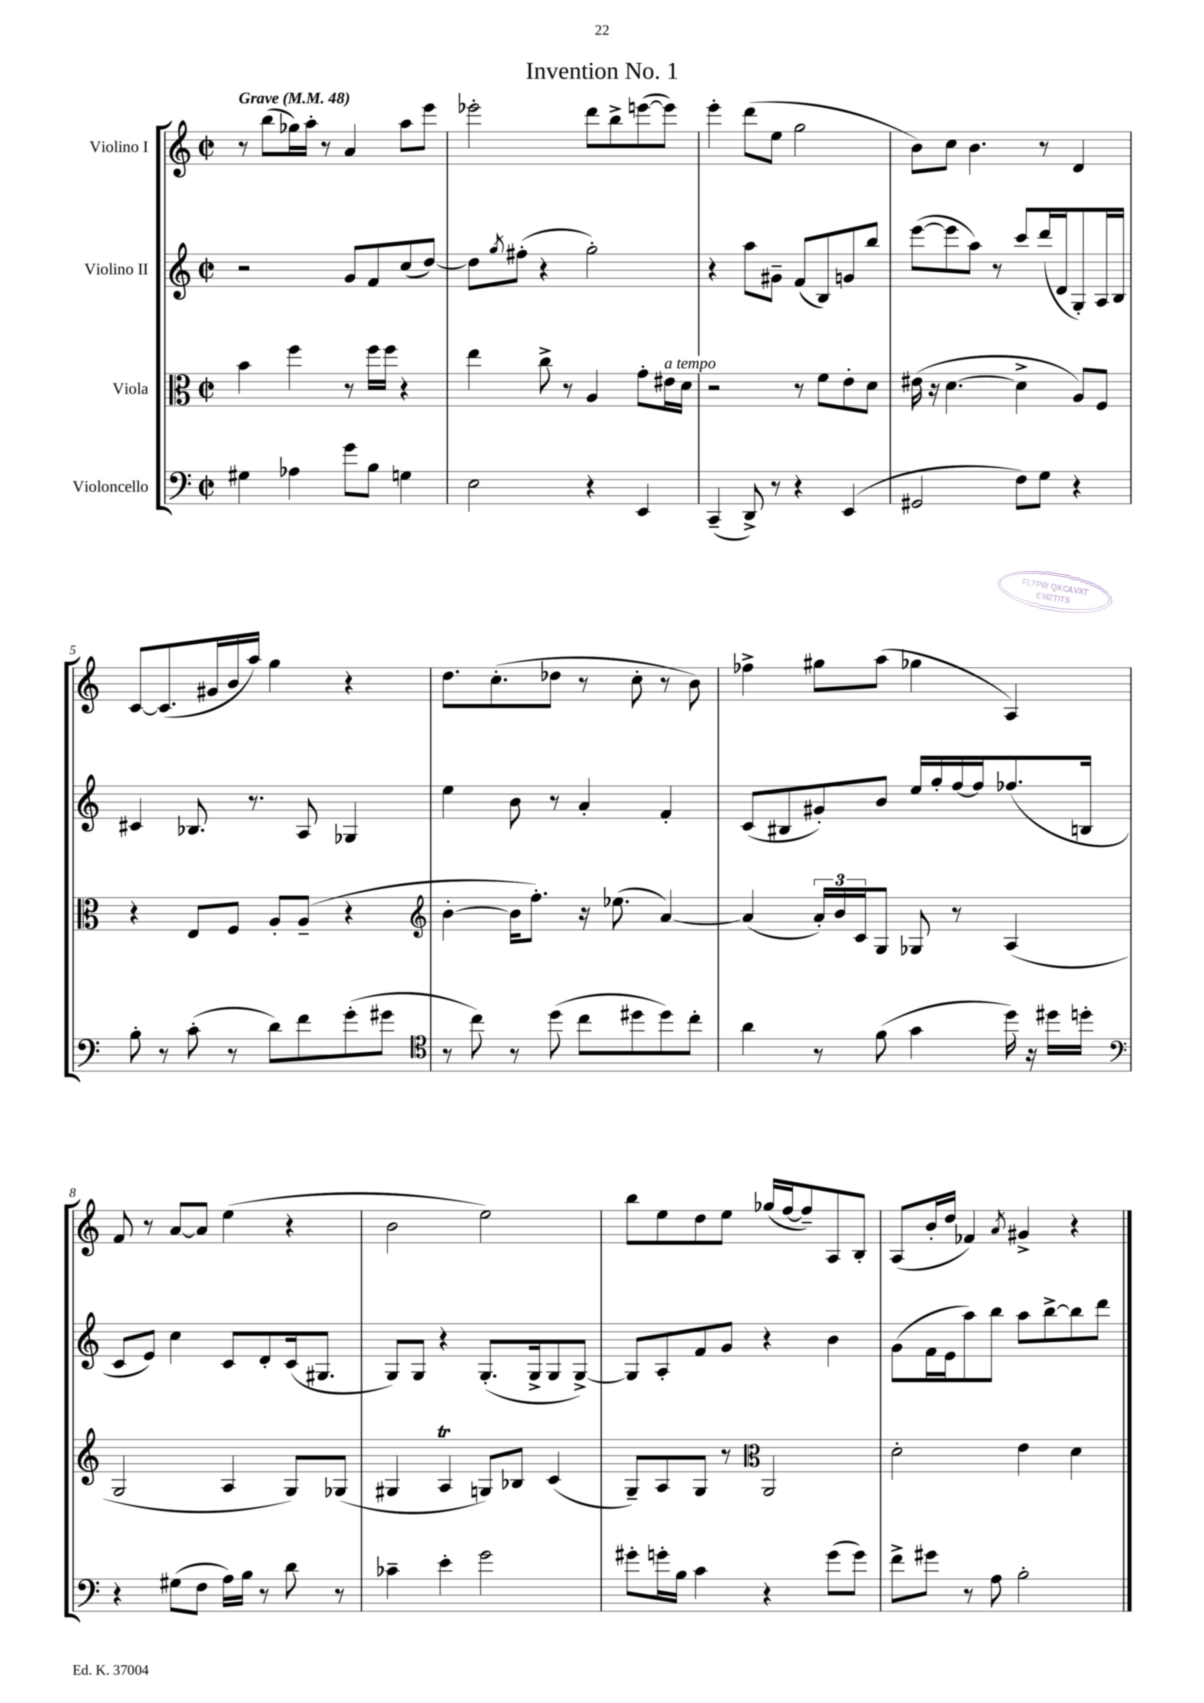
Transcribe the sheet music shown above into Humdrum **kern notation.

**kern	**kern	**kern	**kern
*staff4	*staff3	*staff2	*staff1
*clefF4	*clefC3	*clefG2	*clefG2
*k[]	*k[]	*k[]	*k[]
*M2/2	*M2/2	*M2/2	*M2/2
*met(c|)	*met(c|)	*met(c|)	*met(c|)
*MM48	*MM48	*MM48	*MM48
4G#	4b	2r	8r
.	.	.	(8bb
4A-	4ff	.	16gg-)
.	.	.	16aa'
.	.	.	8r
8g	8r	8g	4a
8B	16ff	8f	.
.	16ff	.	.
4G	4r	(8cc	8aa
.	.	[8dd)	8eee
=	=	=	=
2E	4ee	8dd]	2eee-'
.	.	8qgg	.
.	.	(8ff#'	.
.	8cc^	4r	.
.	8r	.	.
4r	4A	2gg')	8ddd
.	.	.	8bb^
4EE	8g'	.	([8eee
.	16e#	.	8eee])
.	16d	.	.
=	=	=	=
(4CC~	2r	4r	4eee'
8DD^)	.	8aa	(8ddd
8r	.	8g#~	8ee
4r	8r	(8f	2gg
.	8f	8B)	.
(4EE	8e'	8g	.
.	8d	8bb	.
=	=	=	=
2GG#	(16e#	([8eee	8b)
.	16r	.	.
.	[4.d	8eee]	8cc
.	.	8aa)	4.b
.	.	8r	.
8F)	4d^]	8ccc	.
8G	.	(16ddd	8r
.	.	16d	.
4r	8A)	8G')	4d
.	8F	16A	.
.	.	16B	.
=	=	=	=
8B'	4r	4c#	[8c
8r	.	.	(8.c]
(8c'	8E	8.B-	.
.	.	.	16g#
8r	8F	.	16b
.	.	8.r	16aa)
8d)	8A'	.	4gg
8f	(8A~	8A	.
(8g'	4r	4G-	4r
8g#	.	.	.
=	=	=	=
*clefC4	*clefG2	*	*
8r	[4b'	4ee	8.dd
8cc)	.	.	.
.	.	.	(8.cc'
8r	16b]	8b	.
.	8.ff')	.	.
(8dd	.	8r	8dd-
8cc	16r	4a'	8r
.	(8.ee-	.	.
8dd#	.	.	8cc'
8dd#)	[4a)	4f'	8r
8cc'	.	.	8b)
=	=	=	=
4a	(4a]	(8c	4ff-^
.	.	8B#	.
8r	24a')	8g#')	8gg#
.	24b	.	.
.	24c	.	.
(8f	8G	8b	(8aa
4g	8G-	16ee	4gg-
.	.	16gg'	.
.	8r	[16ff	.
.	.	16ff]	.
16dd)	(4A	(8.ff-	4A)
16r	.	.	.
16dd#	.	.	.
16dd'	.	16B	.
=	=	=	=
*clefF4	*	*	*
4r	2G	8c	8f
.	.	8e)	8r
(8G#	.	4cc	[8a
8F	.	.	8a]
16A)	4A	8c	(4ee
16B	.	.	.
8r	.	8d'	.
8d	8G)	(16c	4r
.	.	8.G#	.
8r	(8G-	.	.
=	=	=	=
4c-~	4G#	8G)	2b
.	.	8G	.
4e'	4A	4r	.
2g	8G)	(8.G'	2ee)
.	8B-	.	.
.	.	16G^	.
.	(4c	8G	.
.	.	[8G^)	.
=	=	=	=
8g#'	8G~)	8G]	8bb
16g'	8A	8A'	8ee
16B	.	.	.
4c	8G	8f	8dd
.	8r	8g	8ee
*	*clefC3	*	*
4r	2AA	4r	(16gg-
.	.	.	[16ff
.	.	.	8ff~])
(8g	.	4b	8A
8g)	.	.	8B'
=	=	=	=
8f^	2d'	(8g	(8A
8g#	.	16f	16b'
.	.	16e	16dd
8r	.	8aa)	4f-)
8A	.	8bb	.
.	.	.	8qa
2B'	4e	8aa	4g#^
.	.	[8bb^	.
.	4d	8bb]	4r
.	.	8ddd	.
==	==	==	==
*-	*-	*-	*-
